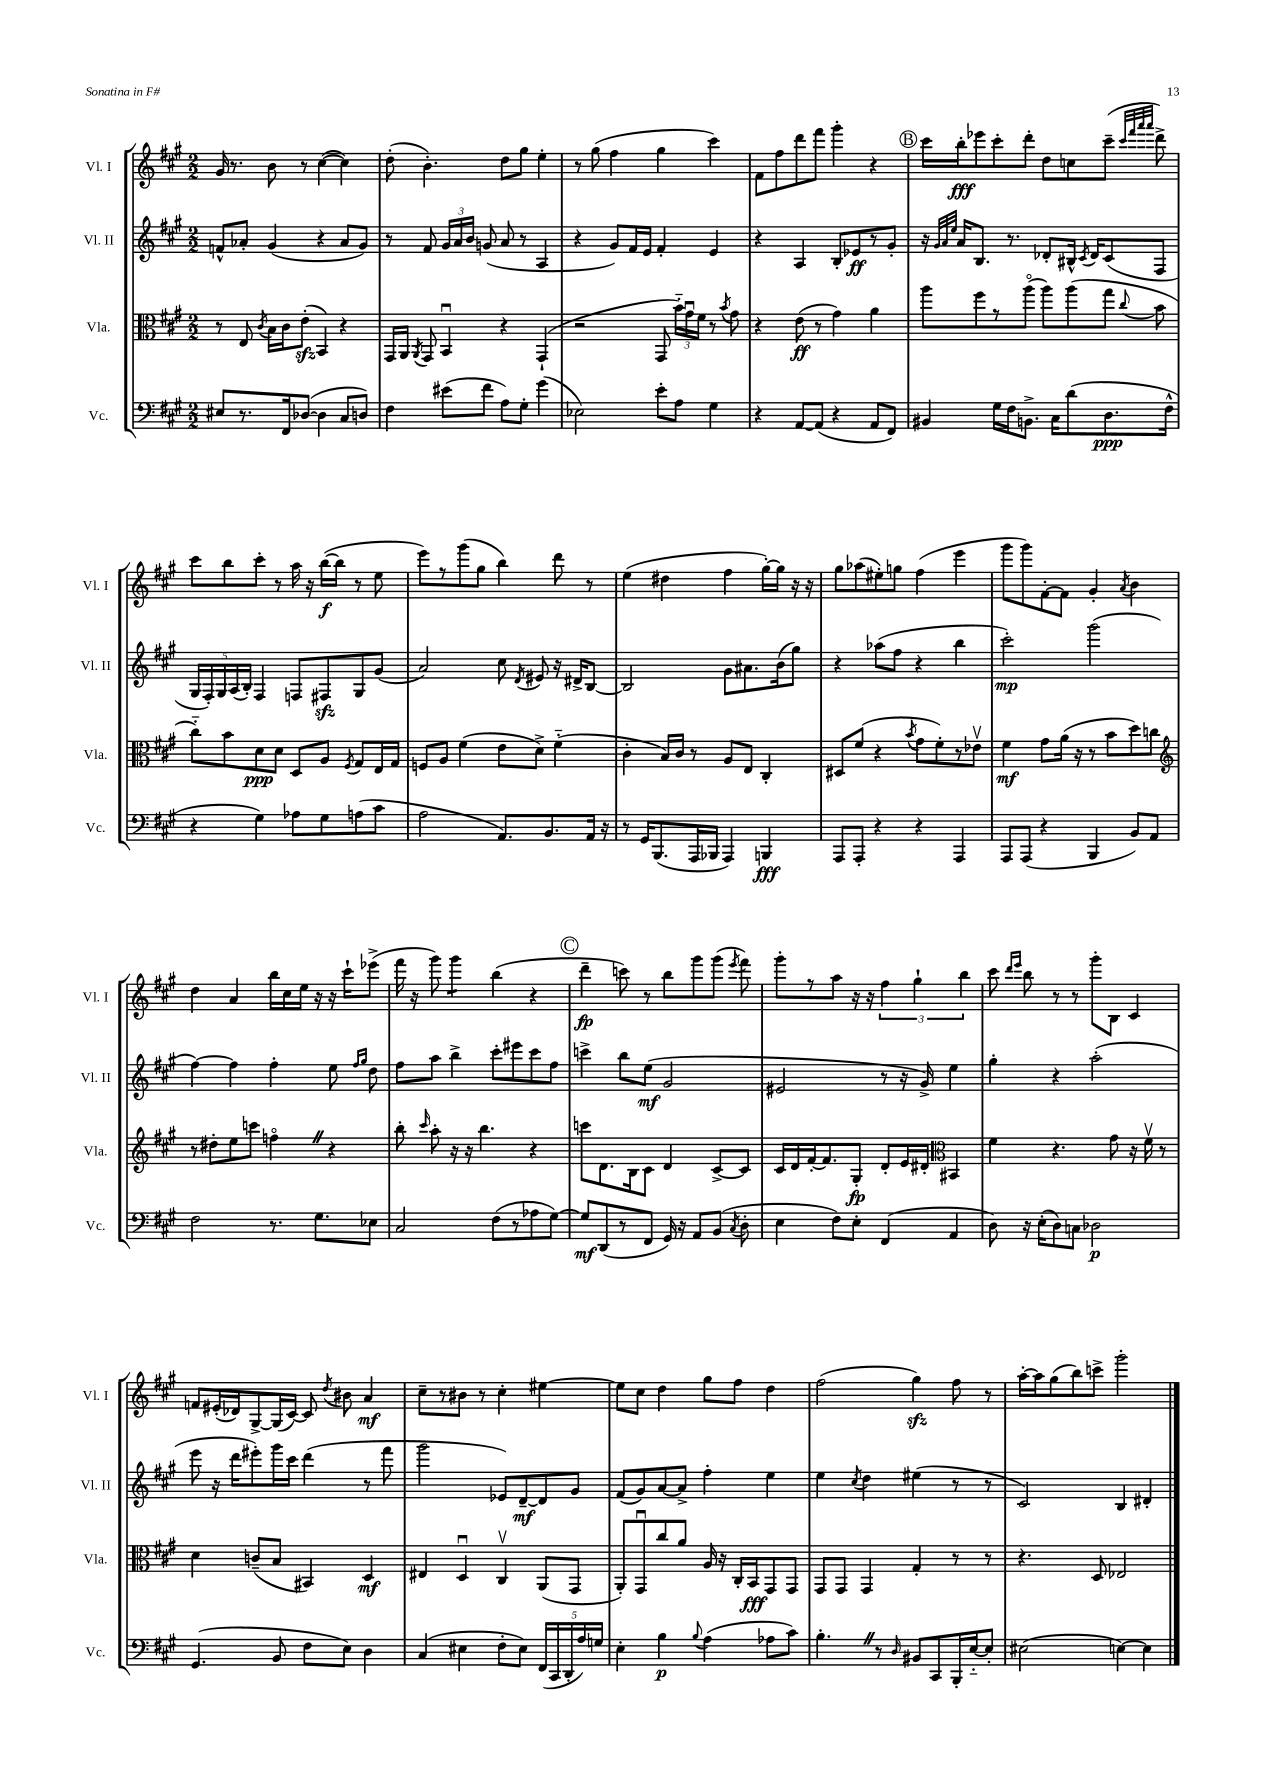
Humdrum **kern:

**kern	**kern	**kern	**kern
*staff4	*staff3	*staff2	*staff1
*clefF4	*clefC3	*clefG2	*clefG2
*k[f#c#g#]	*k[f#c#g#]	*k[f#c#g#]	*k[f#c#g#]
*M2/2	*M2/2	*M2/2	*M2/2
8E#	8r	8f^^	16g#
.	.	.	8.r
8.r	8E	8a-'	.
.	8qc#	.	.
.	16B	(4g#	8b
16FF#	16c#	.	.
([8D-	(8e'	.	8r
4D-]	4BB)	4r	([4cc#
8C#	4r	8a-	4cc#])
8D)	.	8g#)	.
=	=	=	=
4F#	16GG#	8r	(8dd'
.	16AA	.	.
.	8qAA	.	.
.	8GG#	8f#	4.b')
(8e#	4BBu	24g#	.
.	.	24a	.
.	.	24b	.
8f#	.	(8g	.
8A)	4r	8a	8dd
8G#'	.	8r	8gg#
(4g#	(4GG#`	4A	4ee'
=	=	=	=
2E-)	2r	4r	8r
.	.	.	(8gg#
.	.	8g#)	4ff#
.	.	16f#	.
.	.	16e	.
8e'	8GG#	4f#'	4gg#
8A	24b'~)	.	.
.	24g#u	.	.
.	24f#	.	.
4G#	8r	4e	4ccc#)
.	8qb	.	.
.	8g#	.	.
=	=	=	=
4r	4r	4r	8f#
.	.	.	8ff#
[8AA	(8e	4A	8ddd
(8AA]	8r	.	8fff#
4r	4g#)	8B'	4ggg#'
.	.	8e-	.
8AA	4a	8r	4r
8FF#)	.	8g#'	.
=	=	=	=
4BB#	8aa	16r	16ccc#
.	.	32qqg#	.
.	.	32qqa	.
.	.	32qqee	.
.	.	16a	16bb'
.	8ff#	8.B	8eee-
16G#	8r	.	8ccc#'
16F#	.	8.r	.
8.BB^	(8aao	.	8ddd'
.	8aa)	8d-'	8dd
16C#	.	.	.
(8d	(8aa	16B#^^	8cc
.	.	8qc#	.
.	.	16d-	.
8.D	8gg#	(8c#	(8ccc#~
.	.	.	32qqccc#
.	.	.	32qqfff#
.	.	.	32qqaaa
.	8qqcc#	.	32qqaaa
.	8b	8F#	8ddd^)
16F#^^	.	.	.
=	=	=	=
4r	8cc#'~)	20G#	8ccc#
.	.	20F#')	.
.	.	20G#	.
.	8b	.	8bb
.	.	(20A	.
.	.	20B')	.
4G#)	8d	4F#	8ccc#'
.	8d	.	8r
8A-	8D	8F	16aa
.	.	.	16r
8G#	8A	8F#	([16bb
.	.	.	16bb]
.	8qF#	.	.
(8A	8G#	8G#	8r
8c#	16E	(8g#	8ee
.	16G#	.	.
=	=	=	=
2A	8F	2a)	8eee)
.	8A	.	8r
.	(4f#	.	(8ggg#
.	.	.	8gg#
8.AA)	8e	8cc#	4bb)
.	.	8qd	.
.	8d^)	8e#	.
8.BB	.	.	.
.	(4f#'~	16r	8ddd
.	.	16d#^	.
16AA	.	[8B	8r
16r	.	.	.
=	=	=	=
8r	4c#'	2B]	(4ee
16GG#	.	.	.
(8.BBB	.	.	.
.	16B)	.	4dd#
.	16c#	.	.
16AAA	8r	.	.
16BBB-	.	.	.
4AAA)	8A	8g#	4ff#
.	8E	8.a#	.
4BBB	4C#'	.	[16gg#')
.	.	(16b	16gg#]
.	.	8gg#)	16r
.	.	.	16r
=	=	=	=
8AAA	8D#	4r	8gg#
8AAA'	(8f#	.	(8aa-
4r	4r	(8aa-	8ee#')
.	.	8ff#	8gg
.	8qb	.	.
4r	8g#	4r	(4ff#
.	8f#')	.	.
4AAA	8r	4bb	4eee
.	8e-v	.	.
=	=	=	=
8AAA	4f#	2ccc#')	8ggg#
(8AAA	.	.	8ggg#)
4r	8g#	.	[8f#'
.	(16a	.	8f#]
.	16r	.	.
4BBB	8r	(2ggg#	4g#'
.	8b	.	.
.	.	.	8qa
8BB)	8dd)	.	4b
8AA	8cc	.	.
=	=	=	=
*	*clefG2	*	*
2F#	8r	[4ff#)	4dd
.	8dd#'	.	.
.	8ee	4ff#]	4a
.	8ccc	.	.
8.r	4ffo	4ff#'	16bb
.	.	.	16cc#
.	.	.	16ee
8.G#	.	.	16r
.	4r	8ee	16r
.	.	.	16ccc#`
.	.	16qqff#	.
.	.	16qqgg#	.
8E-	.	8dd	(8eee-^
=	=	=	=
2C#	8bb'	8ff#	16fff#
.	.	.	16r
.	16qqccc#	.	.
.	8aa'	8aa	8ggg#)
.	16r	4bb^	4ggg#
.	16r	.	.
.	4.bb	.	.
(8F#	.	8ccc#'	(4bb
8r	.	8eee#	.
8A-	4r	8ccc#	4r
[8G#)	.	8ff#	.
=	=	=	=
8G#]	8ccc	4ccc^	4ddd~
(8DD	8.d	.	.
8r	.	8bb	8ccc)
.	16B	.	.
8FF#	8c#	(8ee	8r
16GG#)	4d	2g#	8bb
16r	.	.	.
8AA	.	.	8ggg#
(8BB	[8c#^	.	(8ggg#
8qC#	.	.	8qeee
8D'	8c#]	.	8fff#)
=	=	=	=
4E	16c#	2e#	8ggg#'
.	16d	.	.
.	[16f#'	.	8r
.	8.f#]	.	.
8F#)	.	.	8aa
8E'	8G#'	.	16r
.	.	.	16r
(4FF#	8d'	8r	6ff#
.	16e	16r	.
.	.	.	6gg#`
.	16d#'	16g#^)	.
*	*clefC3	*	*
4AA	4BB#	4ee	.
.	.	.	6bb
=	=	=	=
8D)	4f#	4gg#'	8ccc#
.	.	.	16qqddd
.	.	.	16qqeee
16r	.	.	8bb
(16E'	.	.	.
8D)	4.r	4r	8r
8C	.	.	8r
2D-	.	(2aa'	8ggg#'
.	8g#	.	8B
.	16r	.	4c#
.	16f#v	.	.
.	8r	.	.
=	=	=	=
(4.GG#	4d	8eee	8f
.	.	16r	(16e#'
.	.	16ddd	16d-)
.	(8c~	8eee#')	[8G#^
8BB	8B	16ggg#	(16G#]
.	.	16ccc#	[16c#)
8F#	4BB#)	(4ddd	8c#]
.	.	.	8qdd
8E)	.	.	8b#
4D	4D	8r	4a
.	.	8fff#	.
=	=	=	=
(4C#	4E#	2ggg#	8cc#~
.	.	.	8r
4E#	4Du	.	8b#
.	.	.	8r
8F#'	4C#v	8e-)	4cc#'
8E#)	.	[8d~	.
(20FF#	(8AA	8d]	[4ee#
20CC#	.	.	.
20DD'	.	.	.
.	8GG#	8g#	.
20A)	.	.	.
20G	.	.	.
=	=	=	=
4E'	8AA')	(8f#	8ee#]
.	8GG#u	8g#)	8cc#
4B	8cc#	[8a	4dd
.	8a	8a^]	.
8qqB	.	.	.
(4A	16A	4ff#'	8gg#
.	16r	.	.
.	16C#'	.	8ff#
.	16BB	.	.
8A-	8GG#	4ee	4dd
8c#)	8GG#	.	.
=	=	=	=
4.B'	8GG#	4ee	(2ff#
.	8GG#	.	.
.	.	8qcc#	.
.	4GG#	4dd	.
8r	.	.	.
16qqD	.	.	.
8BB#	4G#'	(4ee#	4gg#)
8CC#	.	.	.
16BBB'	8r	8r	8ff#
[16E'~	.	.	.
8E']	8r	8r	8r
=	=	=	=
(2E#	4.r	2c#)	[16aa'
.	.	.	16aa]
.	.	.	(8gg#
.	.	.	8bb)
.	8D	.	8ccc^
[4E)	2E-	4B	2ggg#'
4E]	.	4d#'	.
==	==	==	==
*-	*-	*-	*-
